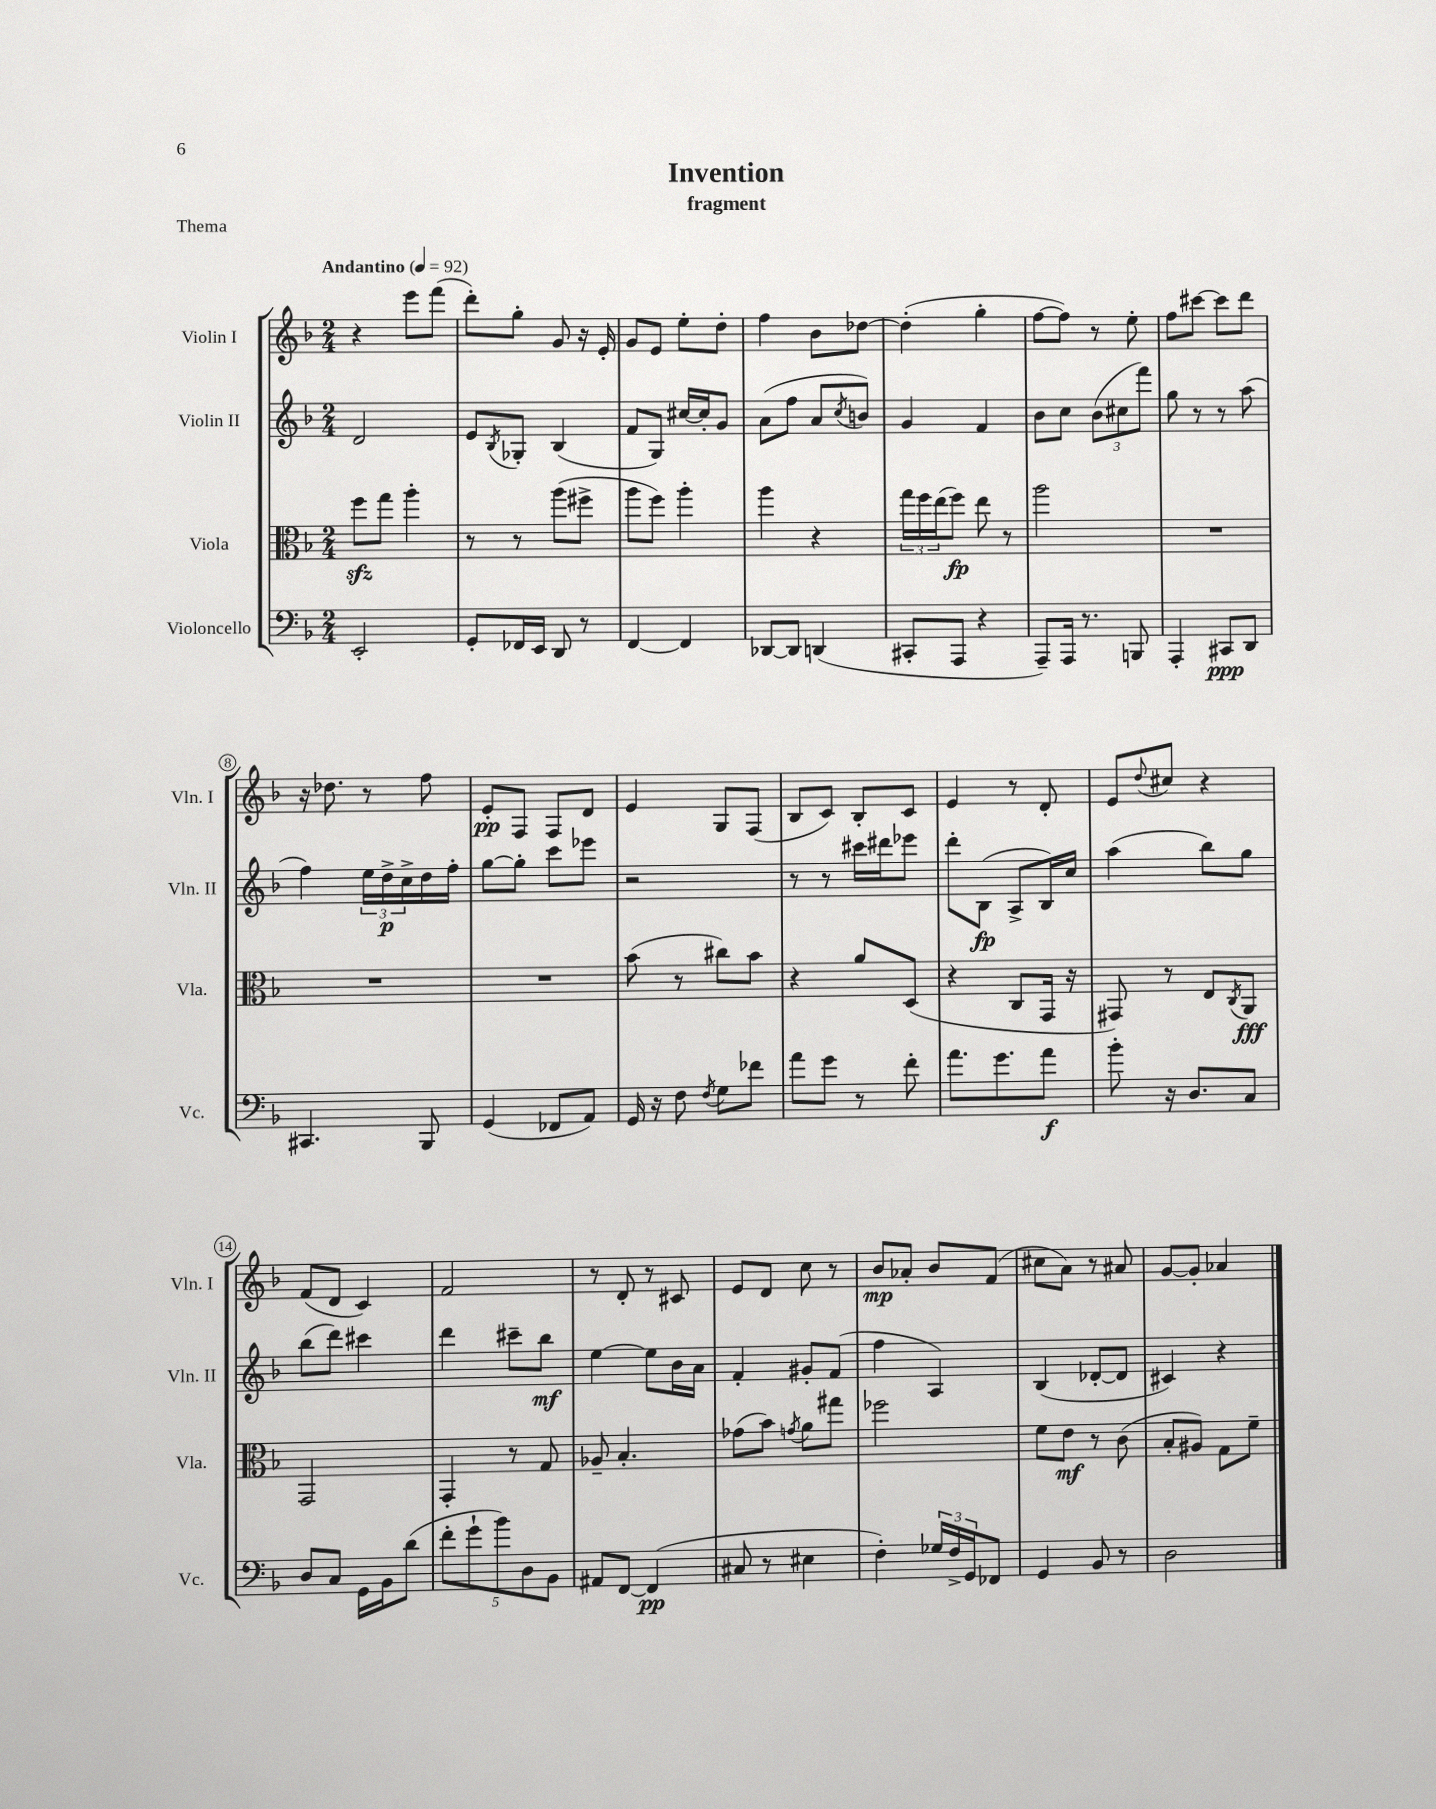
\header { title = "Invention" subtitle = "fragment" piece = "Thema" }
<<
\new StaffGroup <<
\new Staff = "s0" \with { instrumentName = "Violin I" shortInstrumentName = "Vln. I" } {
    \clef treble \key f \major \numericTimeSignature \time 2/4 \tempo "Andantino" 4 = 92
    r4 e'''8 f'''8( |
    d'''8-.) g''8-. g'8 r16 e'16-. |
    g'8 e'8 e''8-. d''8-. |
    f''4 bes'8 des''8~ |
    des''4-.( g''4-. |
    f''8~ f''8) r8 e''8-. |
    f''8 cis'''8~ cis'''8 d'''8 |
    r16 des''8. r8 f''8 |
    e'8-.\pp f8 f8 d'8 |
    e'4 g8 f8( |
    bes8 c'8) bes8-. c'8 |
    e'4 r8 d'8-. |
    e'8 \appoggiatura { d''8 } cis''8 r4 |
    f'8( d'8 c'4) |
    f'2 |
    r8 d'8-. r8 cis'8 |
    e'8 d'8 c''8 r8 |
    bes'8\mp aes'8-. bes'8 f'8( |
    cis''8 a'8) r8 ais'8 |
    g'8~ g'8-. aes'4 \bar "|." |
}
\new Staff = "s1" \with { instrumentName = "Violin II" shortInstrumentName = "Vln. II" } {
    \clef treble \key f \major \numericTimeSignature \time 2/4
    d'2 |
    e'8 \acciaccatura { bes8 } ges8-. bes4( |
    f'8 g8) cis''16~ cis''16-. g'8 |
    a'8( f''8 a'8 \acciaccatura { c''8 } b'8) |
    g'4 f'4 |
    bes'8 c''8 \tuplet 3/2 { bes'8( cis''8 f'''8) } |
    g''8 r8 r8 a''8( |
    f''4) \tuplet 3/2 { e''16 d''16->\p c''16-> } d''16 f''16-. |
    g''8~ g''8-. c'''8 ees'''8 |
    r2 |
    r8 r8 cis'''16 dis'''16 ees'''8 |
    d'''8-. bes8\fp( a8-> bes16) c''16 |
    a''4( bes''8) g''8 |
    bes''8( d'''8) cis'''4 |
    d'''4 cis'''8-- bes''8\mf |
    e''4~ e''8 bes'16 a'16 |
    f'4-. gis'8-. f'8( |
    f''4 a4) |
    bes4( des'8~-. des'8 |
    cis'4) r4 \bar "|." |
}
\new Staff = "s2" \with { instrumentName = "Viola" shortInstrumentName = "Vla." } {
    \clef alto \key f \major \numericTimeSignature \time 2/4
    f''8\sfz g''8 a''4-. |
    r8 r8 a''8( fis''8-> |
    a''8 f''8) a''4-. |
    a''4 r4 |
    \tuplet 3/2 { g''16 f''16 e''16( } f''8\fp) e''8 r8 |
    a''2 |
    R2 |
    R2 |
    R2 |
    bes'8( r8 cis''8) bes'8 |
    r4 a'8 d8( |
    r4 c8 g,16 r16 |
    gis,8) r8 e8 \acciaccatura { c8 } a,8\fff |
    g,2 |
    g,4-. r8 g8 |
    aes8-- bes4.-. |
    ges'8( bes'8) \acciaccatura { g'8 } a'8 gis''8 |
    fes''2 |
    f'8 e'8\mf r8 c'8( |
    bes8-. ais8) g8 f'8-- \bar "|." |
}
\new Staff = "s3" \with { instrumentName = "Violoncello" shortInstrumentName = "Vc." } {
    \clef bass \key f \major \numericTimeSignature \time 2/4
    e,2-. |
    g,8-. fes,16 e,16 d,8 r8 |
    f,4~ f,4 |
    des,8~ des,8 d,4( |
    cis,8-. a,,8 r4 |
    a,,8--) a,,16 r8. b,,8 |
    a,,4-. cis,8\ppp d,8 |
    cis,4. bes,,8 |
    g,4( fes,8 a,8) |
    g,16 r16 f8 \acciaccatura { f8 } g8 fes'8 |
    a'8 g'8 r8 f'8-. |
    a'8. g'8. a'8\f |
    bes'8-. r16 d8. c8 |
    d8 c8 g,16 bes,16 d'8( |
    \tuplet 5/4 { f'8-. g'8-! bes'8) d8 bes,8 } |
    ais,8 f,8~ f,4\pp( |
    cis8 r8 eis4 |
    f4-.) \tuplet 3/2 { ges16 f16-> g,16 } fes,8 |
    g,4 bes,8 r8 |
    d2 \bar "|." |
}
>>
>>
\layout { \context { \Score \override BarNumber.stencil = #(make-stencil-circler 0.1 0.3 ly:text-interface::print) } }
